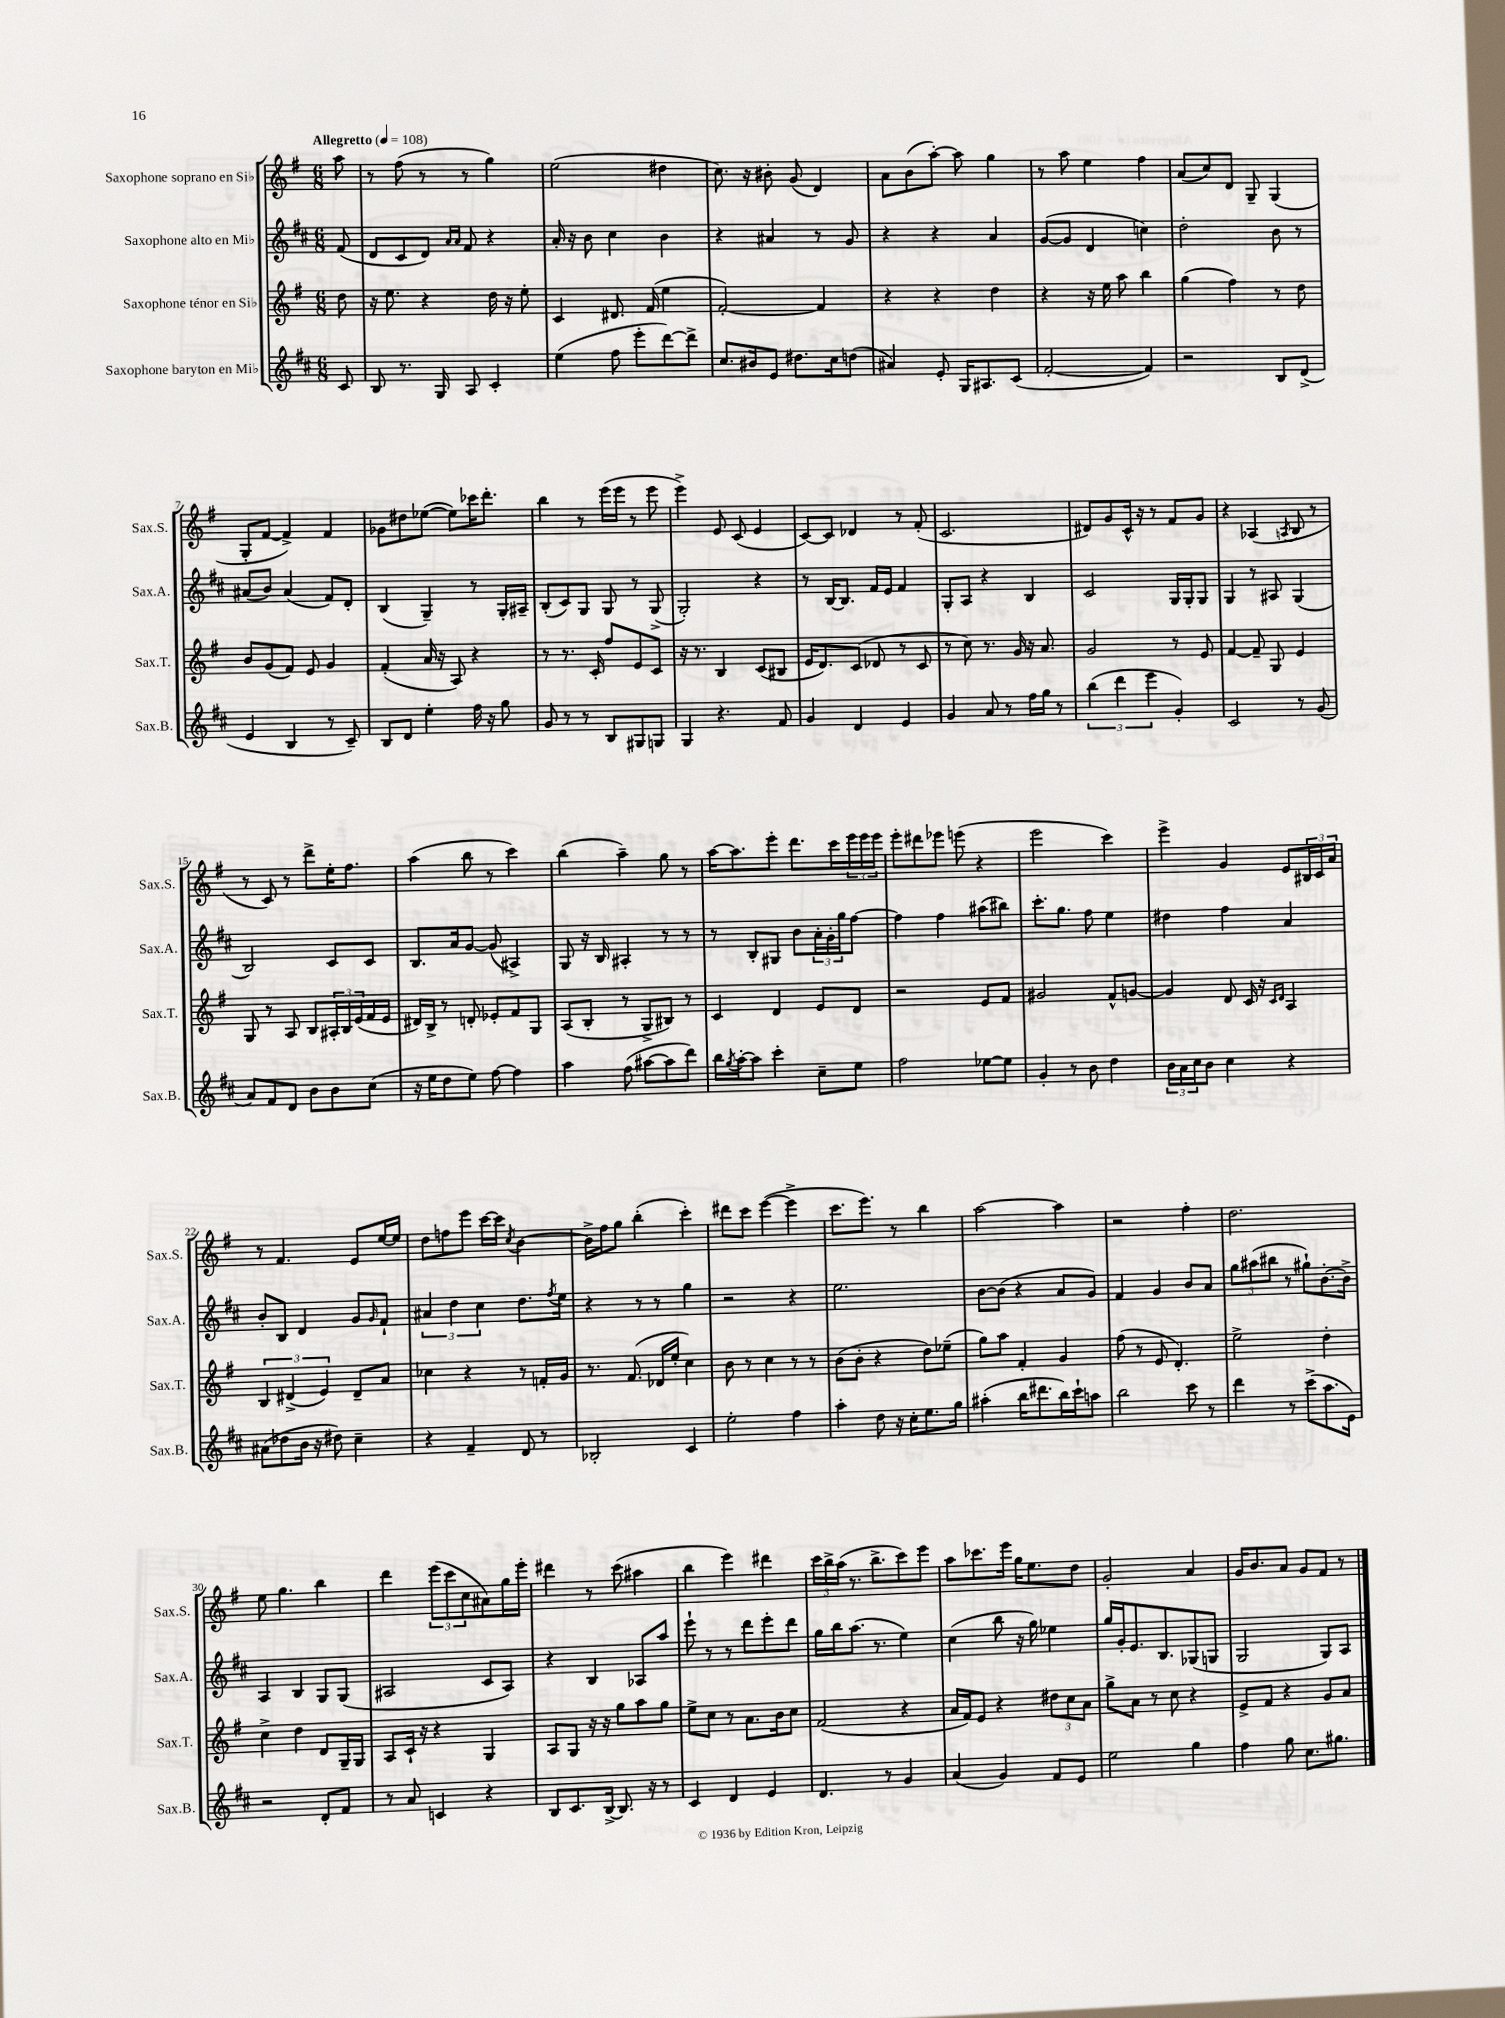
<<
\new StaffGroup <<
\new Staff = "s0" \with { instrumentName = "Saxophone soprano en Sib" shortInstrumentName = "Sax.S." } {
    \clef treble \key g \major \numericTimeSignature \time 6/8 \partial 8 \tempo "Allegretto" 4 = 108
    a''8 |
    r8 fis''8( r8 r8 g''4) |
    e''2( dis''4 |
    c''8.) r16 bis'8-. g'8( d'4) |
    a'8 b'8( a''8~-.) a''8 g''4 |
    r8 a''8 e''4 fis''4 |
    a'8( c''8) d'8 g8-- g4( |
    g8-. fis'8~ fis'4->) fis'4 |
    ges'8 dis''8 ees''8~( ees''8) ces'''16 d'''8.-. |
    b''4 r8 e'''16( e'''16 r8 e'''8 |
    e'''4->) e'8 c'8( e'4 |
    c'8~) c'8 des'4 r8 fis'8-.( |
    c'2. |
    dis'8) g'8 c'16-^ r16 r8 fis'8 g'8 |
    r4 aes4( \acciaccatura { a8 } b8 r8 |
    r8 c'8) r8 d'''8-> e''16-. fis''8. |
    a''4( b''8 r8 c'''4) |
    b''4( a''4--) g''8 r8 |
    a''16~ a''8. e'''8-. d'''8. c'''16 \tuplet 3/2 { e'''16 e'''16 e'''16 } |
    e'''8-. dis'''8 ees'''8 e'''8( r4 |
    e'''2 c'''4) |
    e'''4-> g'4 e'8 \tuplet 3/2 { bis16 c'16 a'16 } |
    r8 fis'4. e'8 e''16~ e''16 |
    d''8 f''8 e'''8 c'''16~ c'''16 \acciaccatura { c''8 } b'4~ |
    b'16-> fis''16 g''8 b''4-.( c'''4-.) |
    dis'''8 c'''8 e'''4~( e'''4-> |
    c'''8. e'''8.) r8 b''4 |
    a''2~ a''4 |
    r2 fis''4-. |
    d''2. |
    e''8 g''4. b''4 |
    d'''4 \tuplet 3/2 { e'''8( c'''8 c''8 } ais'8) g''16 e'''16-. |
    dis'''4 r8 c'''8( ais''4 |
    b''4 e'''4) dis'''4 |
    \tuplet 3/2 { c'''16 b''16-> a''16( } r8. b''8.-> c'''8) e'''8 |
    a''8 ces'''8. e'''16 g''16 e''8. d''8 |
    g'2-. a'4 |
    g'16 b'8. a'8 g'8 fis'8 r8 \bar "|." |
}
\new Staff = "s1" \with { instrumentName = "Saxophone alto en Mib" shortInstrumentName = "Sax.A." } {
    \clef treble \key d \major \numericTimeSignature \time 6/8 \partial 8
    fis'8( |
    d'8 cis'8 d'8) \grace { a'16 a'16 } fis'8 r4 |
    a'16-. r16 b'8 cis''4 b'4 |
    r4 ais'4 r8 g'8 |
    r4 r4 a'4 |
    g'8~( g'8 d'4 c''4) |
    d''2-. b'8 r8 |
    ais'8( b'8) ais'4( fis'8) d'8-. |
    b4( g4--) r8 g16-. ais16-- |
    b8-.( cis'8) g8 g8 r8 g8->( |
    g2-.) r4 |
    r8 b16~ b8. fis'16 e'16 fis'4 |
    g8-. a8 r4 b4 |
    cis'2 g16 g16-. g8 |
    g4 r8 ais8 g4( |
    b2) cis'8 cis'8 |
    b8. a'16 g'8~ g'8( ais4->) |
    g8 r16 b16 ais4-. r8 r8 |
    r8 b8-. gis8 b'8 \tuplet 3/2 { a'16-. g'16-. g''16 } fis''8~ |
    fis''4 fis''4 ais''8( bis''8) |
    cis'''8.-. g''8. fis''8 e''4 |
    dis''4 fis''4 a'4 |
    b'8-. b8 d'4 g'8 \grace { g'16 } fis'8-! |
    \tuplet 3/2 { ais'4 d''4 cis''4 } d''8. \acciaccatura { fis''8 } e''16 |
    r4 r8 r8 g''4 |
    r2 r4 |
    e''2. |
    b'8~ b'8( r4 a'8 g'8) |
    fis'4 g'4 b'8 a'8 |
    \tuplet 3/2 { g''8 ais''8( bis''8 } r8 gis''8-!) b'8.~-. b'16-> |
    a4 b4 g8 g8( |
    ais2 cis'8 ais8) |
    r4 b4 aes8 a''8 |
    e'''8-! r8 r8 d'''8 e'''8-. d'''8 |
    g''16 b''16 a''8.( r8. e''4) |
    cis''4( b''8 r16 g''16) ees''4 |
    g''16 g'16-. e'8. b8. ges8( g8 |
    g2 g8) a8 \bar "|." |
}
\new Staff = "s2" \with { instrumentName = "Saxophone ténor en Sib" shortInstrumentName = "Sax.T." } {
    \clef treble \key g \major \numericTimeSignature \time 6/8 \partial 8
    d''8 |
    r16 e''8. r4 d''16 r16 e''8-. |
    c'4 dis'8. fis'16( e''4 |
    fis'2~-.) fis'4 |
    r4 r4 d''4 |
    r4 r16 e''16 a''8 b''4 |
    g''4( fis''4) r8 d''8 |
    b'8 g'8( fis'8) e'8 g'4 |
    fis'4-.( a'16 r16 a8) r4 |
    r8 r8. c'16-. fis''8 e'8 c'8 |
    r16 r8. b4 c'8( bis8 |
    e'16 d'8.) c'8( des'8 r8 c'8 |
    r8 c''8) r8. g'16 r16 a'8. |
    g'2 r8 e'8 |
    fis'4~ fis'8-- g8 e'4 |
    g8 r8 a8 b8 \tuplet 3/2 { ais16-. b16 e'16( } fis'16 e'16 |
    dis'16) b16-> r8 d'8-. ees'8-. fis'8 g8 |
    a8( b8-. r8 g8-> bis8) r8 |
    c'4 d'4 e'8 d'8 |
    r2 e'8 fis'8 |
    gis'2 fis'8-^ g'8~ |
    g'4 d'8 c'16 r16 \grace { c'16 d'16 } a4 |
    \tuplet 3/2 { b4 dis'4->( e'4) } dis'8-- a'8 |
    ces''4 r4 r8 f'16-. g'16 |
    r8. fis'8.( des'16 e''16-. c''4) |
    b'8 r8 c''4 r8 r8 |
    b'8( b'8-. r4 d''8) ees''8--( |
    g''8) a''8 fis'4-. g'4 |
    fis''8( r8 e'8 d'4.-.) |
    e''2-> d''4-. |
    c''4-> d''4 d'8 g16-- g16 |
    a8 c'16-! r16 r4 g4 |
    a8 g8 r16 r16 g''8 a''8 g''8 |
    e''8-> c''8 r8 a'8. b'16 c''8 |
    fis'2( r4 |
    a'16 fis'16) e'8 r4 \tuplet 3/2 { dis''8 c''8 a'8 } |
    g''8-> a'8 r8 c''8 r4 |
    e'8-> fis'8 r4 g'8 a'8 \bar "|." |
}
\new Staff = "s3" \with { instrumentName = "Saxophone baryton en Mib" shortInstrumentName = "Sax.B." } {
    \clef treble \key d \major \numericTimeSignature \time 6/8 \partial 8
    cis'8 |
    b8 r8. g16 a8 cis'4-. |
    e''4( fis''8 e'''8-. d'''8~) d'''8-> |
    cis''8. bis'16 e'8 dis''8. cis''16 d''8( |
    ais'4) e'8-. g16 ais8. cis'8( |
    fis'2~-. fis'4) |
    r2 b8 d'8->( |
    e'4 b4 r8 cis'8--) |
    b8 d'8 e''4-. fis''16 r16 g''8 |
    g'8 r8 r8 b8 gis8 g8 |
    g4 r4. fis'8 |
    g'4 d'4 e'4 |
    g'4 a'8 r8 fis''16 g''16 r8 |
    \tuplet 3/2 { b''4( d'''4 e'''4 } g'4-.) |
    cis'2 r8 g'8( |
    a'8) fis'8 d'8 b'8 b'8 cis''8( |
    r16 e''16 d''8 e''8) fis''8~ fis''4 |
    a''4 fis''8( ais''8~ ais''8 d'''8) |
    b''16 \acciaccatura { g''8 } a''16~-. a''8 cis'''4-. cis''8-- e''8 |
    fis''2 ees''8~ ees''8 |
    g'4-. r8 b'8 d''4 |
    \tuplet 3/2 { b'16 a'16 cis''16 } b'8 cis''4 r4 |
    ais'8( des''8 b'16 r16 dis''8) cis''4-- |
    r4 fis'4-- d'8 r8 |
    bes2-. cis'4 |
    e''2-. fis''4 |
    a''4-. d''8 r16 cis''16-. e''8. g''16 |
    ais''4-.( b''16 dis'''8. b''16) cis'''16-! a''8 |
    b''2 cis'''8 r8 |
    d'''4 r8 cis'''8->( a''8. e'16) |
    r2 d'8-. fis'8 |
    r8 a'8 c'4 r4 |
    b8 cis'8. b16~-> b8. r16 r8 |
    cis'4 d'4 e'4 |
    d'4. r8 g'4 |
    a'4( g'4) fis'8 e'8 |
    e''2 g''4 |
    fis''4 g''8 cis''8. gis''8. \bar "|." |
}
>>
>>
